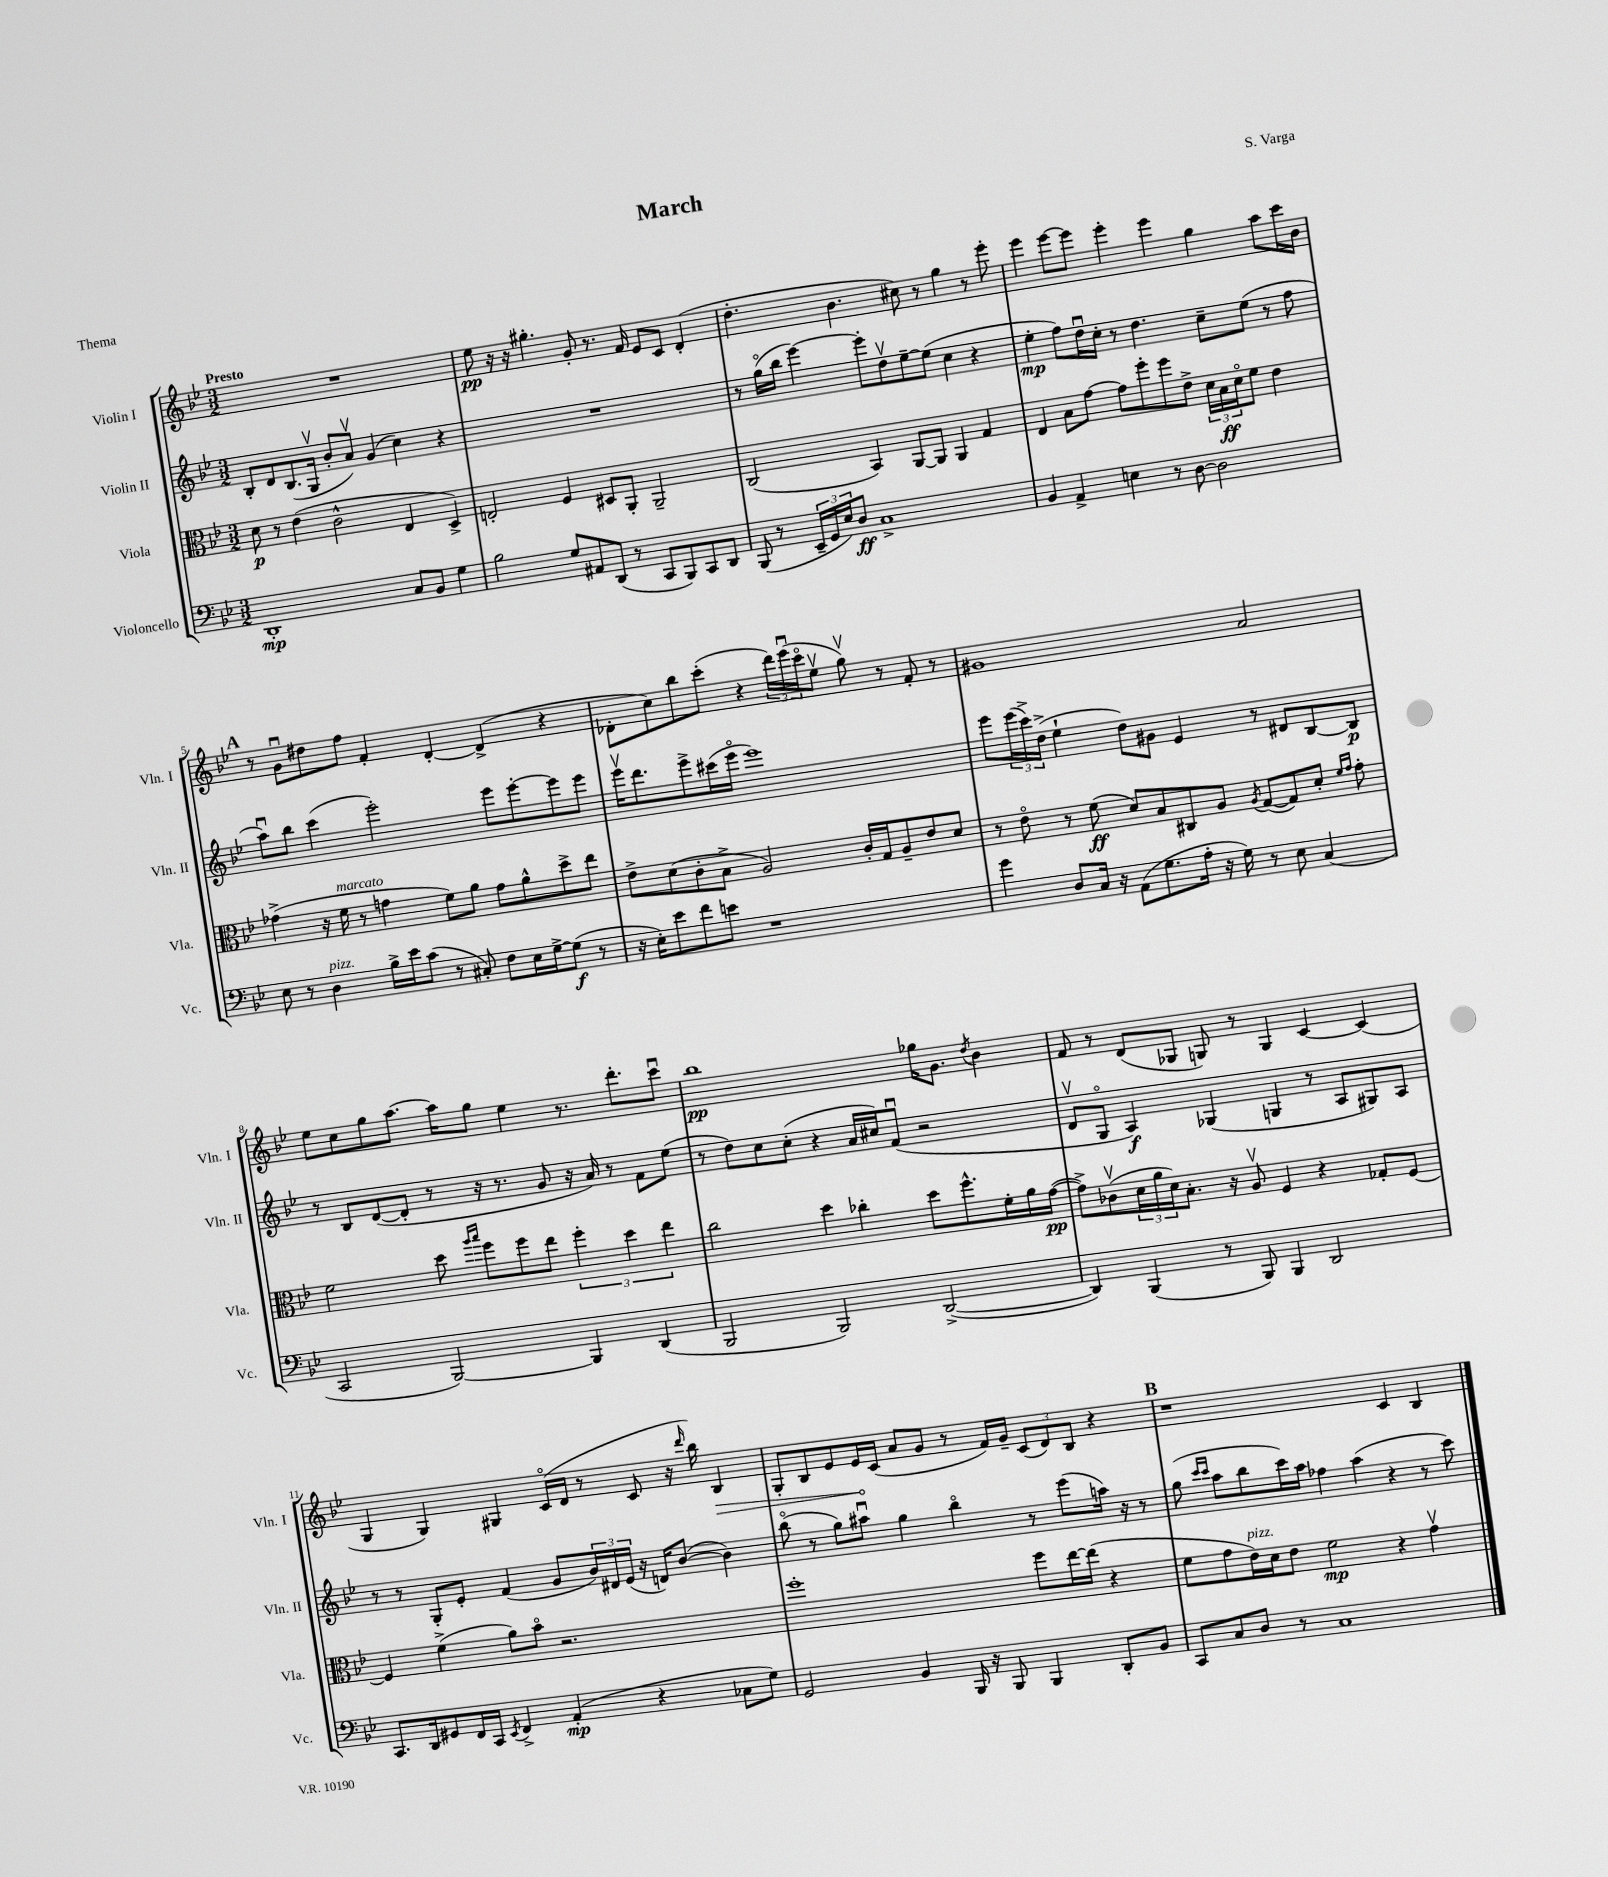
\header { title = "March" composer = "S. Varga" piece = "Thema" }
<<
\new StaffGroup <<
\new Staff = "s0" \with { instrumentName = "Violin I" shortInstrumentName = "Vln. I" } {
    \clef treble \key bes \major \numericTimeSignature \time 3/2 \tempo "Presto"
    R1. |
    ees''8\pp r16 r16 gis''4.-. g'8-. r8. f'16 ees'8 c'8 d'4-.( |
    d''4.-. bes'4. cis''8) r8 g''4 r8 ees'''8-. |
    ees'''4 ees'''8~ ees'''8 ees'''4-. ees'''4 g''4 a''8 c'''16 bes'16 |
    \mark \markup { \bold "A" } r8 g'8\downbow dis''8 f''8 f'4-. d'4~-. d'4->( r4 |
    des'8-. c''8) bes''8 c'''8-.( r4 \tuplet 3/2 { d'''16) ees'''16\downbow( c'''16\flageolet } ees''8\upbow g''8\upbow) r8 f'8-. r8 |
    gis'1 a'2 |
    ees''8 c''8 g''8 a''8.~ a''16 g''8 ees''4 r8. d'''8.-. c'''8\downbow |
    bes''1\pp ges''16 g'8. \acciaccatura { d''8 } bes'4 |
    f'8 r8 d'8( ges8 g8) r8 g4 c'4~ c'4( |
    g4 g4) gis4 c'16\flageolet( d'16 r8 c'8 r16 \grace { d'''16 } bes''16) \once \override Hairpin.circled-tip = ##t bes4\> |
    g8-. bes8 ees'8 ees'16\! c'16( a'8 g'8 r8 f'16) g'16-- \tuplet 3/2 { c'8( d'8) bes8 } r4 |
    \mark \markup { \bold "B" } r1 c'4 bes4 \bar "|." |
}
\new Staff = "s1" \with { instrumentName = "Violin II" shortInstrumentName = "Vln. II" } {
    \clef treble \key bes \major \numericTimeSignature \time 3/2
    bes8-. d'8 bes8.( g16\upbow bes'8-. a'8\upbow) g'4( c''4) r4 |
    R1. |
    r8 g''16\flageolet( bes''16 ees'''4~) ees'''8-. d''8\upbow ees''8~-- ees''8( c''4 r4 |
    ees''4-.\mp f''8) d''16\downbow c''16-. r8 d''4. c''8-- ees''8( r8 f''8 |
    \mark \markup { \bold "A" } a''8\downbow) bes''8 c'''4( ees'''2-.) ees'''8 ees'''8~-. ees'''8 ees'''8 |
    ees'''16\upbow d'''8. ees'''8-> cis'''16( ees'''16\flageolet ees'''1) |
    ees'''8 \tuplet 3/2 { ees'''16( c'''16->) d''16->( } ees''4-! d''8) gis'8 ees'4 r8 dis'8 bes8~ bes8\p |
    r8 bes8 d'8~( d'8-. r8 r16 r8. g'8 r16 a'16) r8 f'8 ees''8( |
    r8 d''8) c''8 c''8-.( r4 a'16 cis''16) f'8\downbow( r2 |
    d'8\upbow g8\flageolet a4\f) ges4( g4 r8 a8 gis8) a8 |
    r8 r8 g8-. ees'8-. f'4( g'8 \tuplet 3/2 { bes'16) dis'16 ees'16( } r16 d'16) bes'8~( bes'4) |
    bes''8\flageolet( r8 g''8) ais''8\downbow g''4 bes''4\flageolet r8 ees'''8( a''16) r16 r8 |
    \mark \markup { \bold "B" } g''8( \grace { c'''16 c'''16 } a''8 bes''8 c'''16) a''16 fes''4 a''4( r4 r8 c'''8) \bar "|." |
}
\new Staff = "s2" \with { instrumentName = "Viola" shortInstrumentName = "Vla." } {
    \clef alto \key bes \major \numericTimeSignature \time 3/2
    d'8\p r8 ees'4( c'2-^ ees4 d4->) |
    e2-. f4 dis8 a,8-. a,2-- |
    c2( bes,4) a,8~ a,8 a,4 g4 |
    ees4 bes8 g'8~ g'8 f''8-. f''8 ees'8-> \tuplet 3/2 { d'16 bes16\ff d'16\flageolet } f'8 ees'4 |
    \mark \markup { \bold "A" } ges'4->( r16 f'16^\markup { \italic "marcato" } r8 g'4 f'8) a'8 g'8 a'8-^ d''8-> ees''8 |
    ees'8-> d'8( c'8-. bes8-> a2) c'16-. g16 a8-- ees'8 d'8 |
    r8 ees'8\flageolet r8 f'8\ff( d'8) bes8 cis8 a8 \acciaccatura { a8 } g8~( g8) d'8-. \grace { f'16 g'16 } g'8-. |
    f'2 d''8 \grace { a''16 bes''16 } f''8 f''8 ees''8 \tuplet 3/2 { f''4-. d''4 ees''4 } |
    c''2 d''4 ces''4-. d''8 f''8.-^ f'16-. a'16 g'16~\pp( |
    g'8->) ces'8\upbow( \tuplet 3/2 { d'16 a'16 d'16) } bes8.-. r16 a8\upbow f4 r4 ges8-. f8~ |
    f4 f'4->( a'8) bes'8\flageolet r2. |
    f''1-. f''8 ees''16~ ees''16( r4 |
    \mark \markup { \bold "B" } f'8 g'8 ees'16^\markup { \italic "pizz." }) d'16 ees'8 f'2\mp r4 g'4\upbow \bar "|." |
}
\new Staff = "s3" \with { instrumentName = "Violoncello" shortInstrumentName = "Vc." } {
    \clef bass \key bes \major \numericTimeSignature \time 3/2
    d,1-.\mp c8 bes,8 g4 |
    bes2 g8 ais,8 d,8( r8 c,8 bes,,8) c,8 d,8 |
    bes,,8( r8 \tuplet 3/2 { ees,16-- g,16 ees16) } d8\ff c1-> |
    bes,4 a,4-> e4 r8 d8~ d2 |
    \mark \markup { \bold "A" } ees8 r8 d4^\markup { \italic "pizz." } bes16-> ees'16 c'8( r8 cis8-.) f8 ees16 g16~-> g8\f( r8 |
    r16 ees16-.) ees'8 f'8 e'8 r1 |
    g'4 d8 c16 r16 a,8( g8. a16-. r16 g16) r8 ees8 c4( |
    c,2 bes,,2~) bes,,4 d,4( |
    bes,,2 bes,,2) d,2~->( |
    d,4) bes,,4( r8 bes,,8) bes,,4 d,2 |
    c,8. d,16 gis,8 f,16 c,16 \acciaccatura { ees,8 } f,4-> a,4-.\mp( r4 ces8 g8) |
    g,2 bes,4 bes,,16 r16 bes,,8 bes,,4 d,8-. bes,8 |
    \mark \markup { \bold "B" } c,8 c8 d8 r8 c1 \bar "|." |
}
>>
>>
